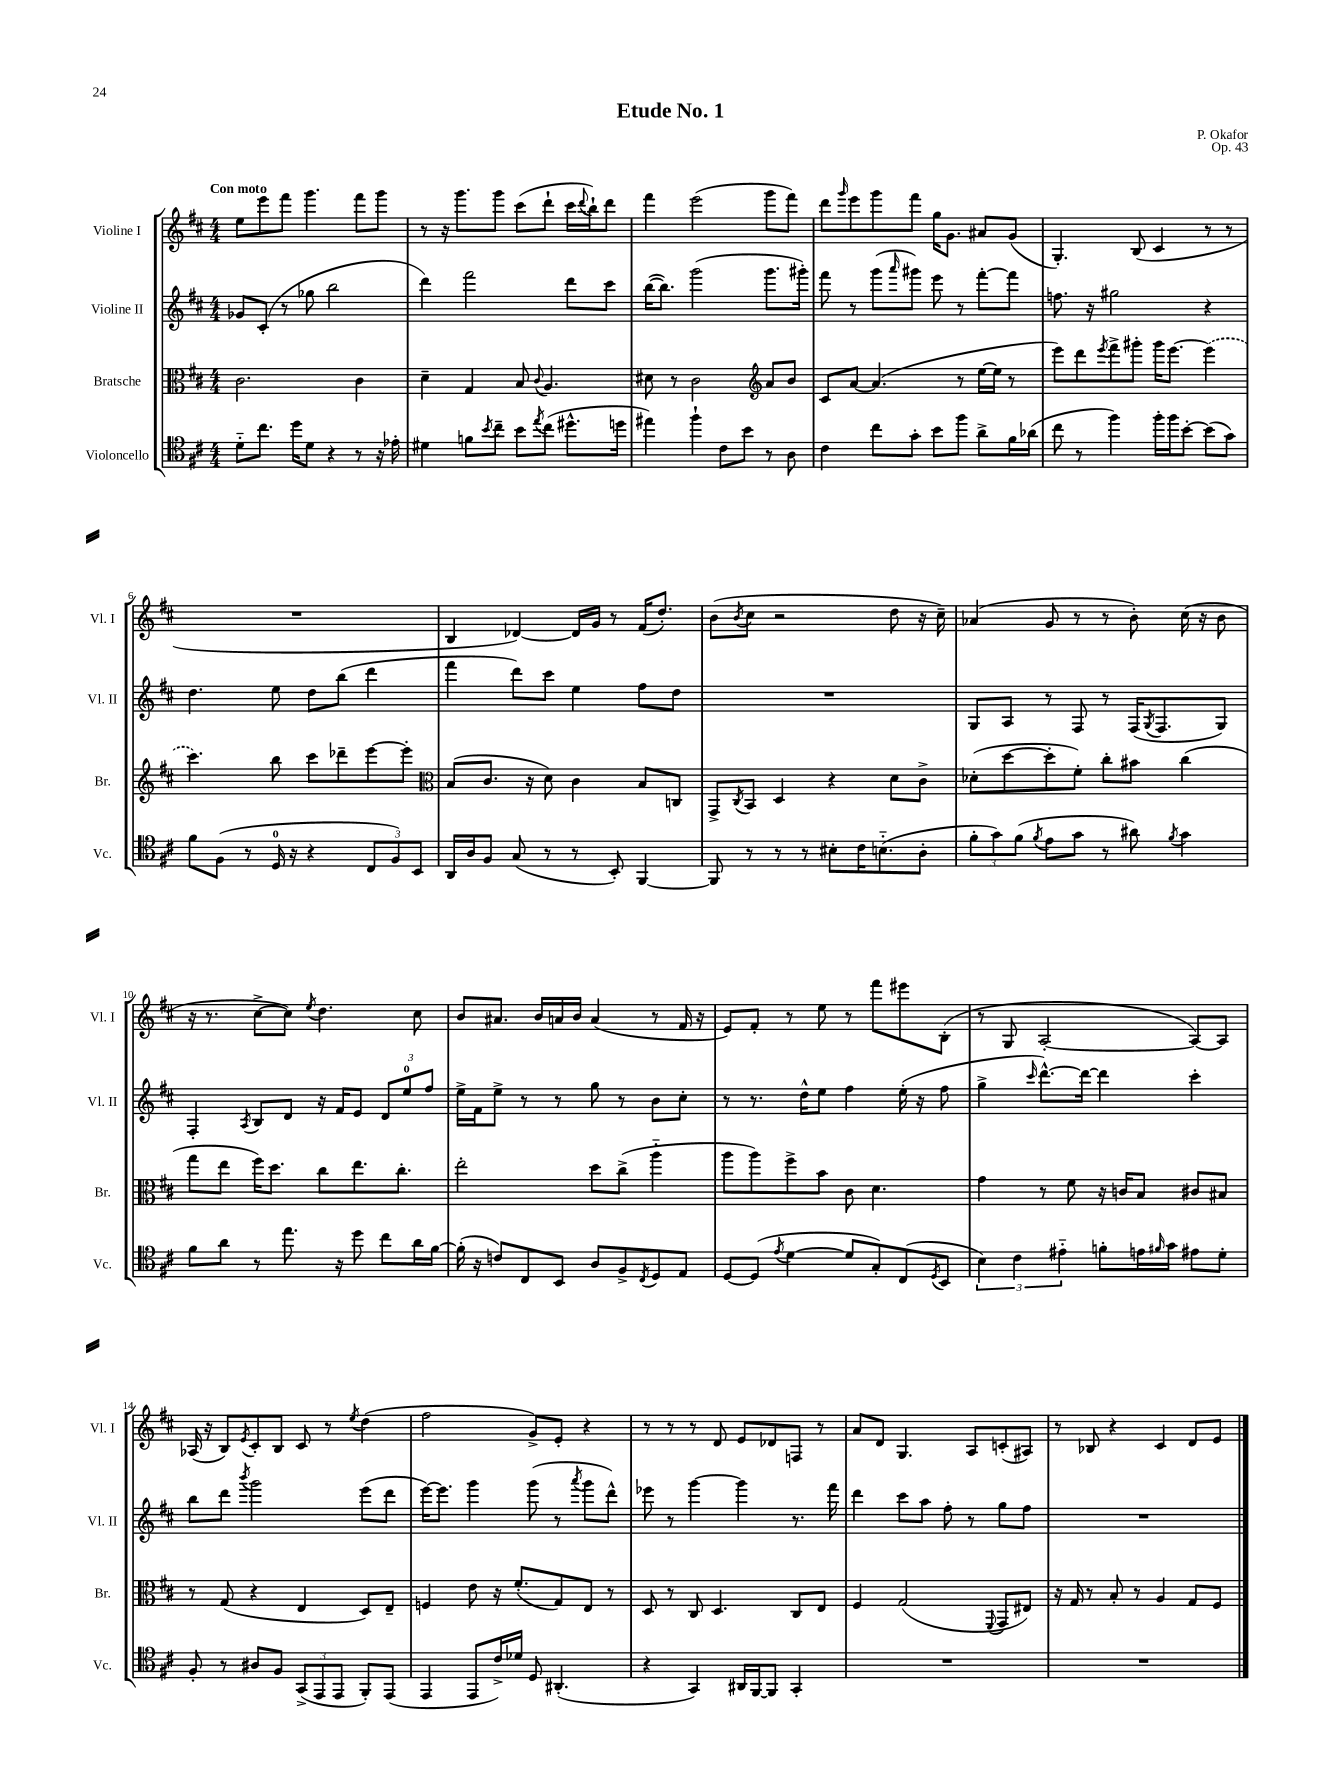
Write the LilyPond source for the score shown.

\header { title = "Etude No. 1" composer = "P. Okafor" opus = "Op. 43" }
<<
\new StaffGroup <<
\new Staff = "s0" \with { instrumentName = "Violine I" shortInstrumentName = "Vl. I" } {
    \clef treble \key d \major \numericTimeSignature \time 4/4 \tempo "Con moto"
    e''8 e'''8 fis'''8 g'''4. fis'''8 g'''8 |
    r8 r16 g'''8. g'''8 cis'''8( d'''8-! cis'''16 \appoggiatura { d'''8 } b''16-!) d'''8 |
    fis'''4 e'''2( g'''8 fis'''8) |
    d'''8 \grace { g'''16 } e'''8 g'''8 fis'''8 g''16 g'8. ais'8 g'8( |
    g4.-.) b8( cis'4 r8 r8 |
    R1 |
    b4 des'4~) des'16 g'16 r8 fis'16( d''8.-.) |
    b'8( \acciaccatura { b'8 } cis''8 r2 d''8 r16 cis''16--) |
    aes'4( g'8 r8 r8 b'8-.) cis''16( r16 b'8 |
    r16 r8. cis''8~-> cis''8) \acciaccatura { e''8 } d''4. cis''8 |
    b'8 ais'8. b'16 a'16 b'16 a'4( r8 fis'16 r16 |
    e'8) fis'8-. r8 e''8 r8 fis'''8 eis'''8 b8-.( |
    r8 g8 a2~-. a8~) a8 |
    aes16( r16 b8) \acciaccatura { e'8 } cis'8-. b8 cis'8 r8 \acciaccatura { e''8 } d''4( |
    fis''2 g'8->) e'8-. r4 |
    r8 r8 r8 d'8 e'8 des'8 f8 r8 |
    a'8 d'8 g4. a8 c'8-.( ais8) |
    r8 bes8 r4 cis'4 d'8 e'8 \bar "|." |
}
\new Staff = "s1" \with { instrumentName = "Violine II" shortInstrumentName = "Vl. II" } {
    \clef treble \key d \major \numericTimeSignature \time 4/4
    ges'8 cis'8-.( r8 ges''8 b''2 |
    d'''4) fis'''2 d'''8 cis'''8 |
    b''16~( b''8.) g'''2( g'''8. gis'''16-.) |
    fis'''8 r8 g'''8( \grace { a'''16 } gis'''8) e'''8 r8 fis'''8~-. fis'''8 |
    f''8. r16 gis''2 r4 |
    d''4. e''8 d''8 b''8( d'''4 |
    fis'''4 d'''8) cis'''8 e''4 fis''8 d''8 |
    R1 |
    g8 a8 r8 fis8 r8 fis16( \acciaccatura { g8 } fis8. g8) |
    fis4-. \acciaccatura { a8 } b8 d'8 r16 fis'16 e'8 \tuplet 3/2 { d'8 e''8-0 fis''8 } |
    e''16-> fis'16 e''8-> r8 r8 g''8 r8 b'8 cis''8-. |
    r8 r8. d''16-^ e''8 fis''4 e''16-.( r16 fis''8 |
    g''4-> \grace { cis'''16 } d'''8.~-^) d'''16~ d'''4 cis'''4-. |
    b''8 d'''8 \acciaccatura { b'''8 } g'''2 e'''8( d'''8 |
    e'''16~) e'''8. g'''4 g'''8( r8 \acciaccatura { a'''8 } g'''8 d'''8-^) |
    ees'''8 r8 g'''4~ g'''4 r8. fis'''16 |
    d'''4 cis'''8 a''8 fis''8-. r8 g''8 fis''8 |
    R1 \bar "|." |
}
\new Staff = "s2" \with { instrumentName = "Bratsche" shortInstrumentName = "Br." } {
    \clef alto \key d \major \numericTimeSignature \time 4/4
    cis'2. cis'4 |
    d'4-- g4 b8 \appoggiatura { cis'8 } a4. |
    dis'8 r8 cis'2 \clef treble a'8 b'8 |
    cis'8 a'8~ a'4.( r8 e''16~ e''16 r8 |
    e'''8) d'''8 \acciaccatura { e'''8 } fis'''8-> gis'''8-. gis'''16 e'''8.~ \once \slurDashed e'''4( |
    cis'''4.) b''8 cis'''8 des'''8-- e'''8~ e'''8-. |
    \clef alto b8( cis'8. r16 d'8) cis'4 b8 c8 |
    g,8-> \acciaccatura { cis8 } b,8 d4 r4 d'8 cis'8-> |
    des'8-.( d''8~ d''8-. fis'8-.) cis''8-. bis'8 cis''4( |
    g''8 e''8 fis''16) d''8. cis''8 e''8. cis''8.-. |
    e''2-. d''8 cis''8->( a''4-_ |
    a''8 a''8) fis''8-> b'8 cis'8 d'4. |
    g'4 r8 fis'8 r16 c'16 b8 cis'8 bis8 |
    r8 g8( r4 e4 d8) e8-- |
    f4 e'8 r16 fis'8.-.( g8) e8 r8 |
    d8 r8 cis8 d4. cis8 e8 |
    fis4 g2( \appoggiatura { fis,8 } g,8 eis8) |
    r16 g16 r8 b8-. r8 a4 g8 fis8 \bar "|." |
}
\new Staff = "s3" \with { instrumentName = "Violoncello" shortInstrumentName = "Vc." } {
    \clef tenor \key d \major \numericTimeSignature \time 4/4
    d'8-_ cis''8. d''16 d'8 r4 r8 r16 ees'16-. |
    dis'4 f'8 \acciaccatura { b'8 } cis''8-- b'8 \acciaccatura { e''8 } cis''8( dis''8.-^ d''16 |
    eis''4) fis''4-! cis'8 b'8 r8 a8 |
    cis'4 cis''8 g'8-. b'8 fis''8 a'8-> fis'16 aes'16( |
    cis''8 r8 fis''4) fis''16-. fis''16 b'8~-. b'8( g'8) |
    fis'8 fis8( r8 d16-0 r16 r4 \tuplet 3/2 { cis8 fis8) b,8 } |
    a,16 a16 fis8 g8( r8 r8 b,8-.) fis,4~ |
    fis,8 r8 r8 r8 bis8-. cis'16 b8.-_( a8-. |
    \tuplet 3/2 { fis'8-. g'8) fis'8( } \acciaccatura { fis'8 } e'8 g'8 r8 ais'8) \acciaccatura { fis'8 } g'4 |
    fis'8 a'8 r8 e''8. r16 d''8 cis''8 a'16 fis'16~ |
    fis'16-.( r16 c'8) cis8 b,8 a8 fis8-> \acciaccatura { cis8 } d8 e8 |
    d8~ d8( \acciaccatura { e'8 } d'4~ d'8 g8-.) cis8( \acciaccatura { d8 } b,8 |
    \tuplet 3/2 { b4) cis'4 eis'4-_ } f'8-. e'16 \grace { fis'16 } g'16 eis'8 d'8-. |
    fis8-. r8 ais8 fis8 \tuplet 3/2 { g,8->( e,8 e,8 } fis,8-.) e,8( |
    e,4 e,8 cis'16->) des'16 d8 ais,4.-.( |
    r4 g,4) ais,16 fis,16~ fis,8 g,4-. |
    R1 |
    R1 \bar "|." |
}
>>
>>
